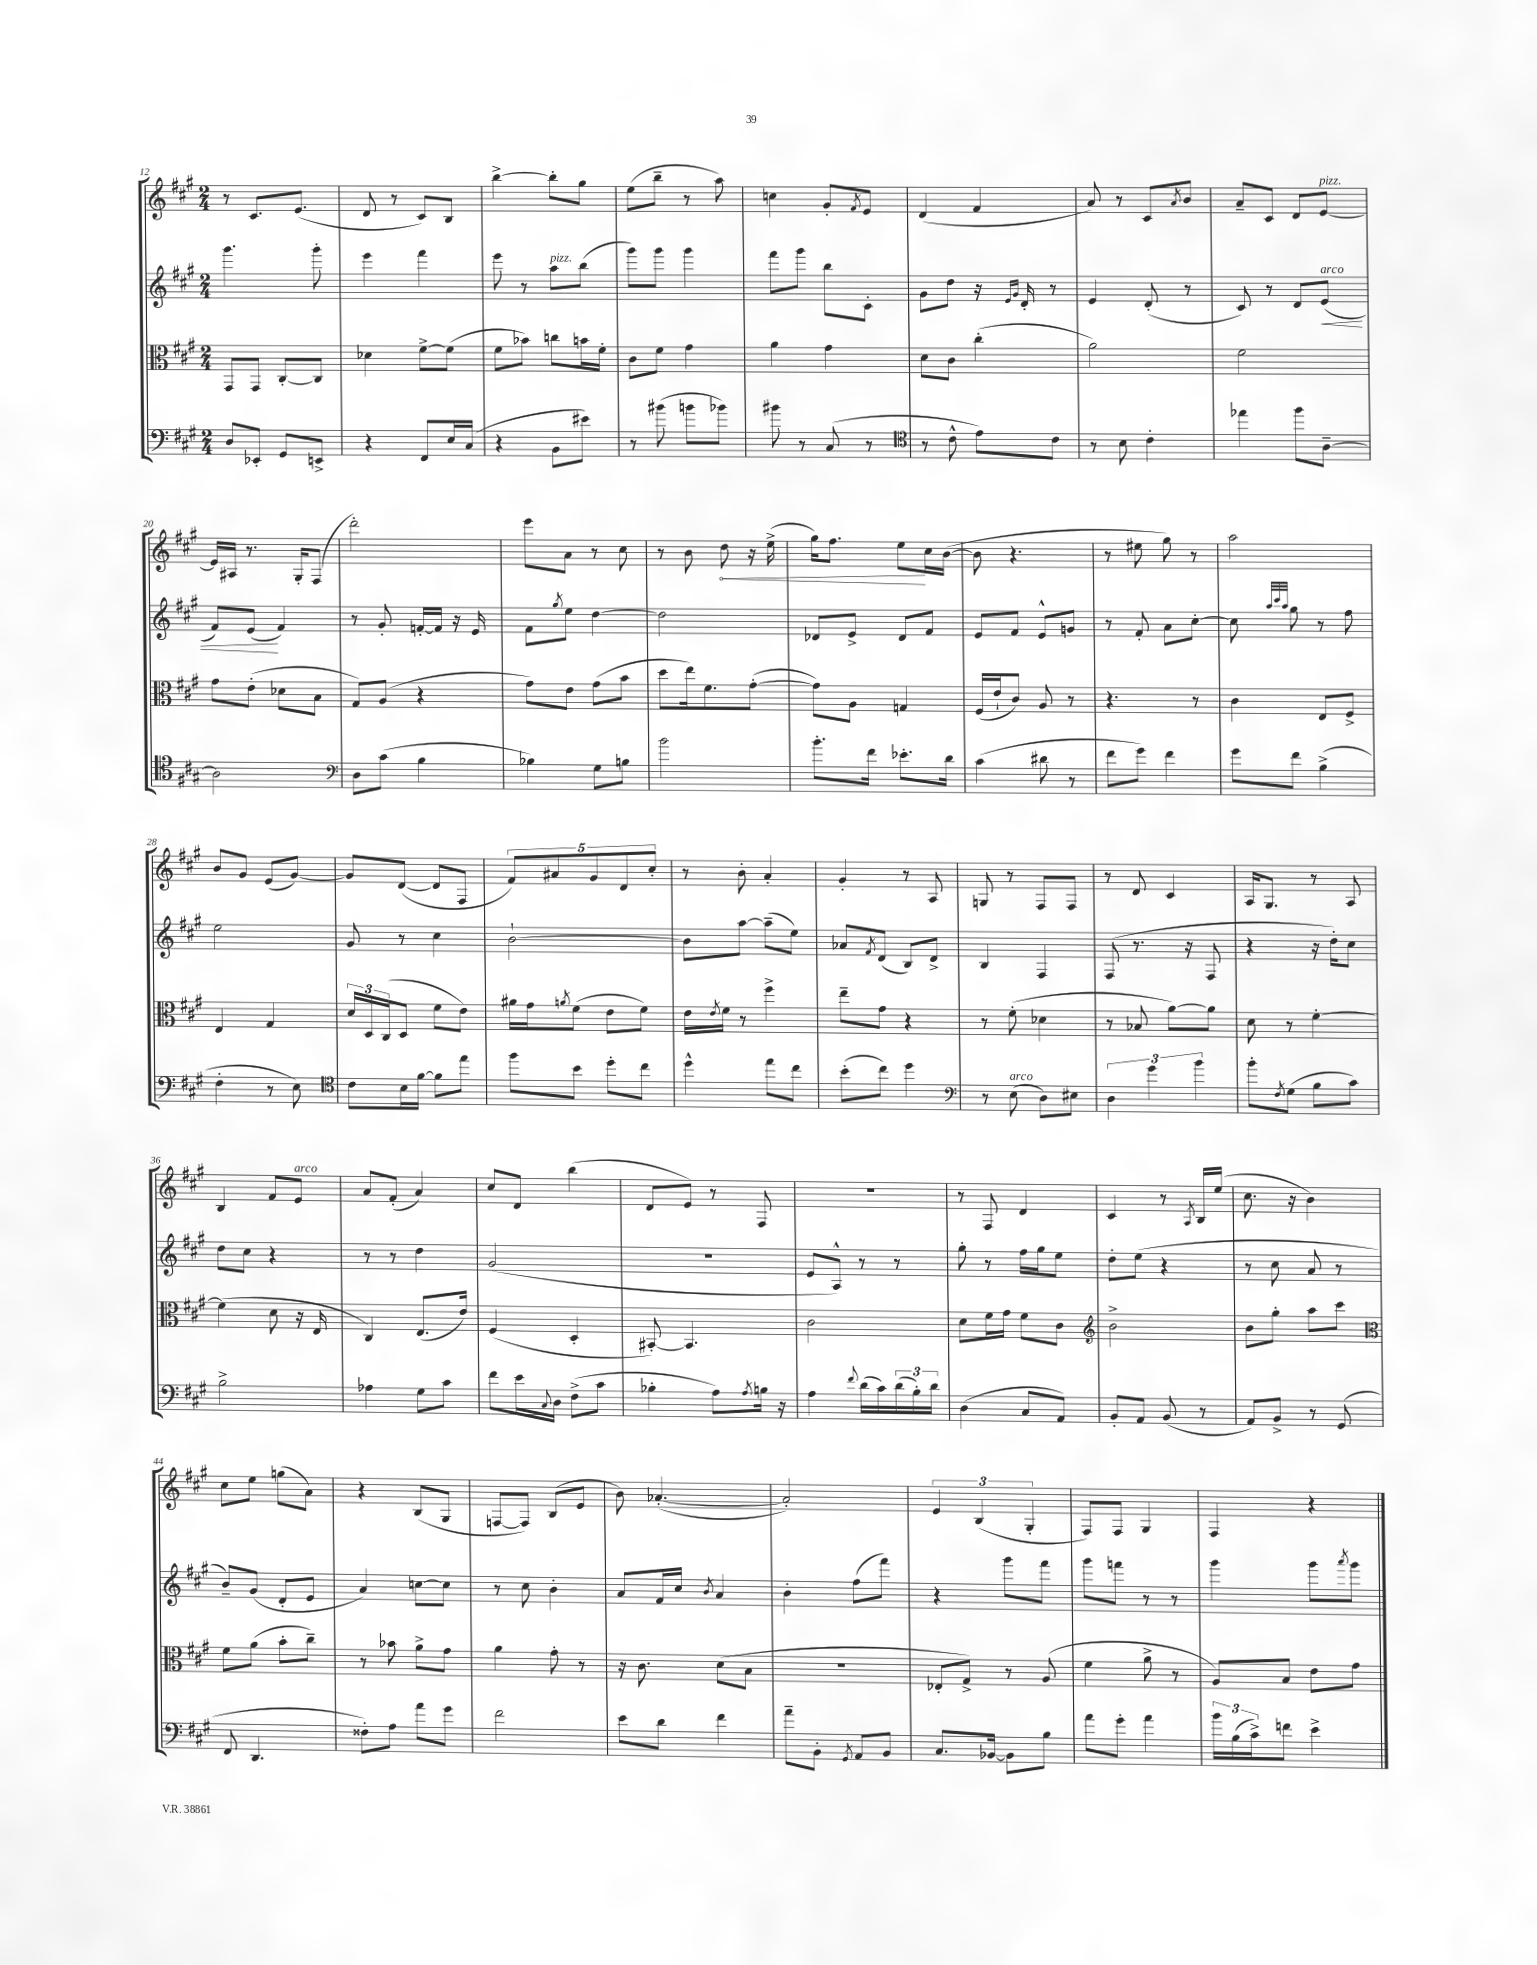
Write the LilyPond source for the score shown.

<<
\new StaffGroup <<
\new Staff = "s0" {
    \clef treble \key a \major \numericTimeSignature \time 2/4
    r8 cis'8. e'8.( |
    d'8 r8 cis'8) b8 |
    b''4~-> b''8-. gis''8 |
    e''8( b''8-- r8 a''8) |
    c''4 gis'8-. \acciaccatura { fis'8 } e'8 |
    d'4( fis'4 |
    a'8) r8 cis'8 \acciaccatura { a'8 } b'8 |
    a'8-- cis'8 d'8 e'8~^\markup { \italic "pizz." } |
    e'16 ais16 r8. gis16-. fis8( |
    d'''2-.) |
    e'''8 a'8 r8 cis''8 |
    r8 b'8 \once \override Hairpin.circled-tip = ##t d''8\< r16 e''16->( |
    gis''16) fis''8. e''8\! cis''16 b'16~( |
    b'8 r4. |
    r8 eis''8 gis''8) r8 |
    a''2 |
    b'8 gis'8 e'8( gis'8~) |
    gis'8 d'8~( d'8 fis8 |
    \tuplet 5/4 { fis'8) ais'8 gis'8 d'8 cis''8-. } |
    r8 b'8-. a'4-. |
    gis'4-. r8 a8 |
    g8 r8 fis8 fis8 |
    r8 d'8 cis'4 |
    a16 gis8. r8 a8 |
    b4 fis'8 e'8^\markup { \italic "arco" } |
    a'8 fis'8-.( a'4) |
    cis''8 d'8 b''4( |
    d'8 e'8) r8 fis8 |
    r2 |
    r8 fis8 d'4 |
    cis'4 r8 \acciaccatura { a8 } b16 e''16( |
    cis''8. r16 b'4) |
    cis''8 e''8 g''8( a'8) |
    r4 b8( gis8 |
    f8~ f8) b8( e'8 |
    b'8) aes'4.~-.( |
    aes'2-.) |
    \tuplet 3/2 { e'4 b4( gis4-. } |
    fis8) fis8 gis4 |
    fis4 r4 \bar "|." |
}
\new Staff = "s1" {
    \clef treble \key a \major \numericTimeSignature \time 2/4
    gis'''4. gis'''8-. |
    e'''4 fis'''4 |
    e'''8 r8 a''8^\markup { \italic "pizz." } b''8( |
    gis'''8) gis'''8 gis'''4 |
    fis'''8 gis'''8 b''8 cis'8-. |
    gis'8 d''8 r16 \grace { e'16 gis'16 } d'16-. r8 |
    e'4 d'8-.( r8 |
    cis'8) r8 d'8 e'8\<^\markup { \italic "arco" }( |
    fis'8) e'8\!( fis'4) |
    r8 gis'8-. f'16~-. f'16 r16 e'16 |
    fis'8 \acciaccatura { gis''8 } e''8 d''4~ |
    d''2 |
    des'8 e'8-> des'8 fis'8 |
    e'8 fis'8 e'8-^ g'8 |
    r8 fis'8-. a'8 cis''8~-. |
    cis''8 \grace { a''32 cis'''32 a''32 } gis''8 r8 fis''8 |
    e''2 |
    gis'8 r8 cis''4 |
    b'2~-! |
    b'8 a''8~ a''8--( e''8) |
    aes'8 \acciaccatura { fis'8 } d'8( b8) d'8-> |
    b4 fis4 |
    fis8( r8. r16 fis8 |
    r4 r16 d''16-.) cis''8 |
    d''8 cis''8 r4 |
    r8 r8 d''4 |
    gis'2( |
    r2 |
    e'8 a8-^) r8 r8 |
    gis''8-. r8 fis''16 gis''16 e''8 |
    d''8-. e''8( r4 |
    r8 cis''8 a'8 r8 |
    b'8--) gis'8( d'8-. e'8 |
    a'4) c''8~ c''8 |
    r8 cis''8 b'4-. |
    a'8 fis'16 cis''16 \acciaccatura { b'8 } a'4 |
    b'4-. fis''8( fis'''8) |
    r4 gis'''8 fis'''8 |
    gis'''8 f'''8 r8 r8 |
    gis'''4 gis'''8 \acciaccatura { a'''8 } gis'''8 \bar "|." |
}
\new Staff = "s2" {
    \clef alto \key a \major \numericTimeSignature \time 2/4
    gis,8 gis,8 cis8~-. cis8 |
    des'4 fis'8~-> fis'8( |
    fis'8 bes'8) c''8 b'16 fis'16-. |
    cis'8 fis'8 gis'4 |
    a'4 gis'4 |
    d'8 cis'8 cis''4-.( |
    a'2) |
    fis'2 |
    gis'8 e'8-.( des'8 b8 |
    gis8) a8( r4 |
    gis'8) e'8 gis'8( b'8 |
    d''8 e''16) fis'8. gis'8~-.( |
    gis'8) a8 g4 |
    fis16( e'16-! cis'8) a8 r8 |
    r4. r8 |
    cis'4 e8 fis8-> |
    e4 gis4 |
    \tuplet 3/2 { d'16 d16 cis16( } d8 fis'8 e'8) |
    ais'16 gis'16 \acciaccatura { a'8 } fis'8( e'8 fis'8) |
    e'16 \acciaccatura { e'8 } fis'16 r8 fis''4-> |
    e''8-- gis'8 r4 |
    r8 fis'8-.( des'4 |
    r8 bes8 a'8~) a'8 |
    d'8 r8 fis'4~-. |
    fis'4( d'8 r16 e16 |
    cis4) e8.( e'16) |
    fis4( d4-. |
    bis,8~-.) bis,4. |
    cis'2 |
    d'8 fis'16 gis'16 fis'8 cis'8 |
    \clef treble b'2-> |
    b'8 gis''8-. a''8 cis'''8 |
    \clef alto fis'8 a'8( b'8-. cis''8--) |
    r8 bes'8 a'8-> gis'8 |
    a'4 gis'8-. r8 |
    r16 cis'8. d'8( b8 |
    R2 |
    ees8-. gis8->) r8 a8( |
    fis'4 a'8-> r8 |
    a8) b8 e'8 gis'8 \bar "|." |
}
\new Staff = "s3" {
    \clef bass \key a \major \numericTimeSignature \time 2/4
    d8 ees,8-. gis,8 e,8-> |
    r4 fis,8 e16 cis16( |
    r4 b,8 eis'8) |
    r8 bis'8( b'8 bes'8) |
    bis'8 r8 cis8( r8 |
    \clef tenor r8 cis'8-^ e'8) cis'8 |
    r8 b8 cis'4-. |
    ees''4 fis''8 a8~-- |
    a2 |
    \clef bass d8 cis'8( b4 |
    bes4) gis8 b8 |
    b'2 |
    b'8.-. fis'16 ees'8.-. d'16 |
    cis'4( dis'8 r8 |
    fis'8 gis'8) fis'4 |
    gis'8 fis'8 b4->( |
    fis4-. r8 e8) |
    \clef tenor cis'8 b16 fis'16~ fis'8 e''8 |
    fis''8 b'8 d''8-. cis''8 |
    d''4-^ e''8 cis''8 |
    b'8-.( cis''8) d''4 |
    \clef bass r8 e8^\markup { \italic "arco" }( d8) eis8 |
    \tuplet 3/2 { d4 gis'4 b'4 } |
    b'8-. \acciaccatura { fis8 } gis8( b8 cis'8) |
    b2-> |
    aes4 gis8 cis'8 |
    fis'8 e'16 \appoggiatura { cis8 } d16 fis8->( cis'8 |
    bes4-. a8) \acciaccatura { a8 } b16 r16 |
    a4 \appoggiatura { fis'8 } d'16( cis'16) \tuplet 3/2 { d'16( b16-.) d'16 } |
    d4( cis8 a,8) |
    b,8-. a,8 b,8( r8 |
    a,8) b,8-> r8 gis,8( |
    fis,8 d,4. |
    fisis8-.) a8 a'8 gis'8 |
    fis'2 |
    e'8 d'8 fis'4 |
    a'8-- b,8-. \acciaccatura { gis,8 } a,8 b,8 |
    cis8. bes,16~ bes,8 b8 |
    a'8 gis'8-. a'4 |
    \tuplet 3/2 { b'16 b16( cis'16->) } f'8 e'4-> \bar "|." |
}
>>
>>
\layout { \context { \Score currentBarNumber = #12 } }
